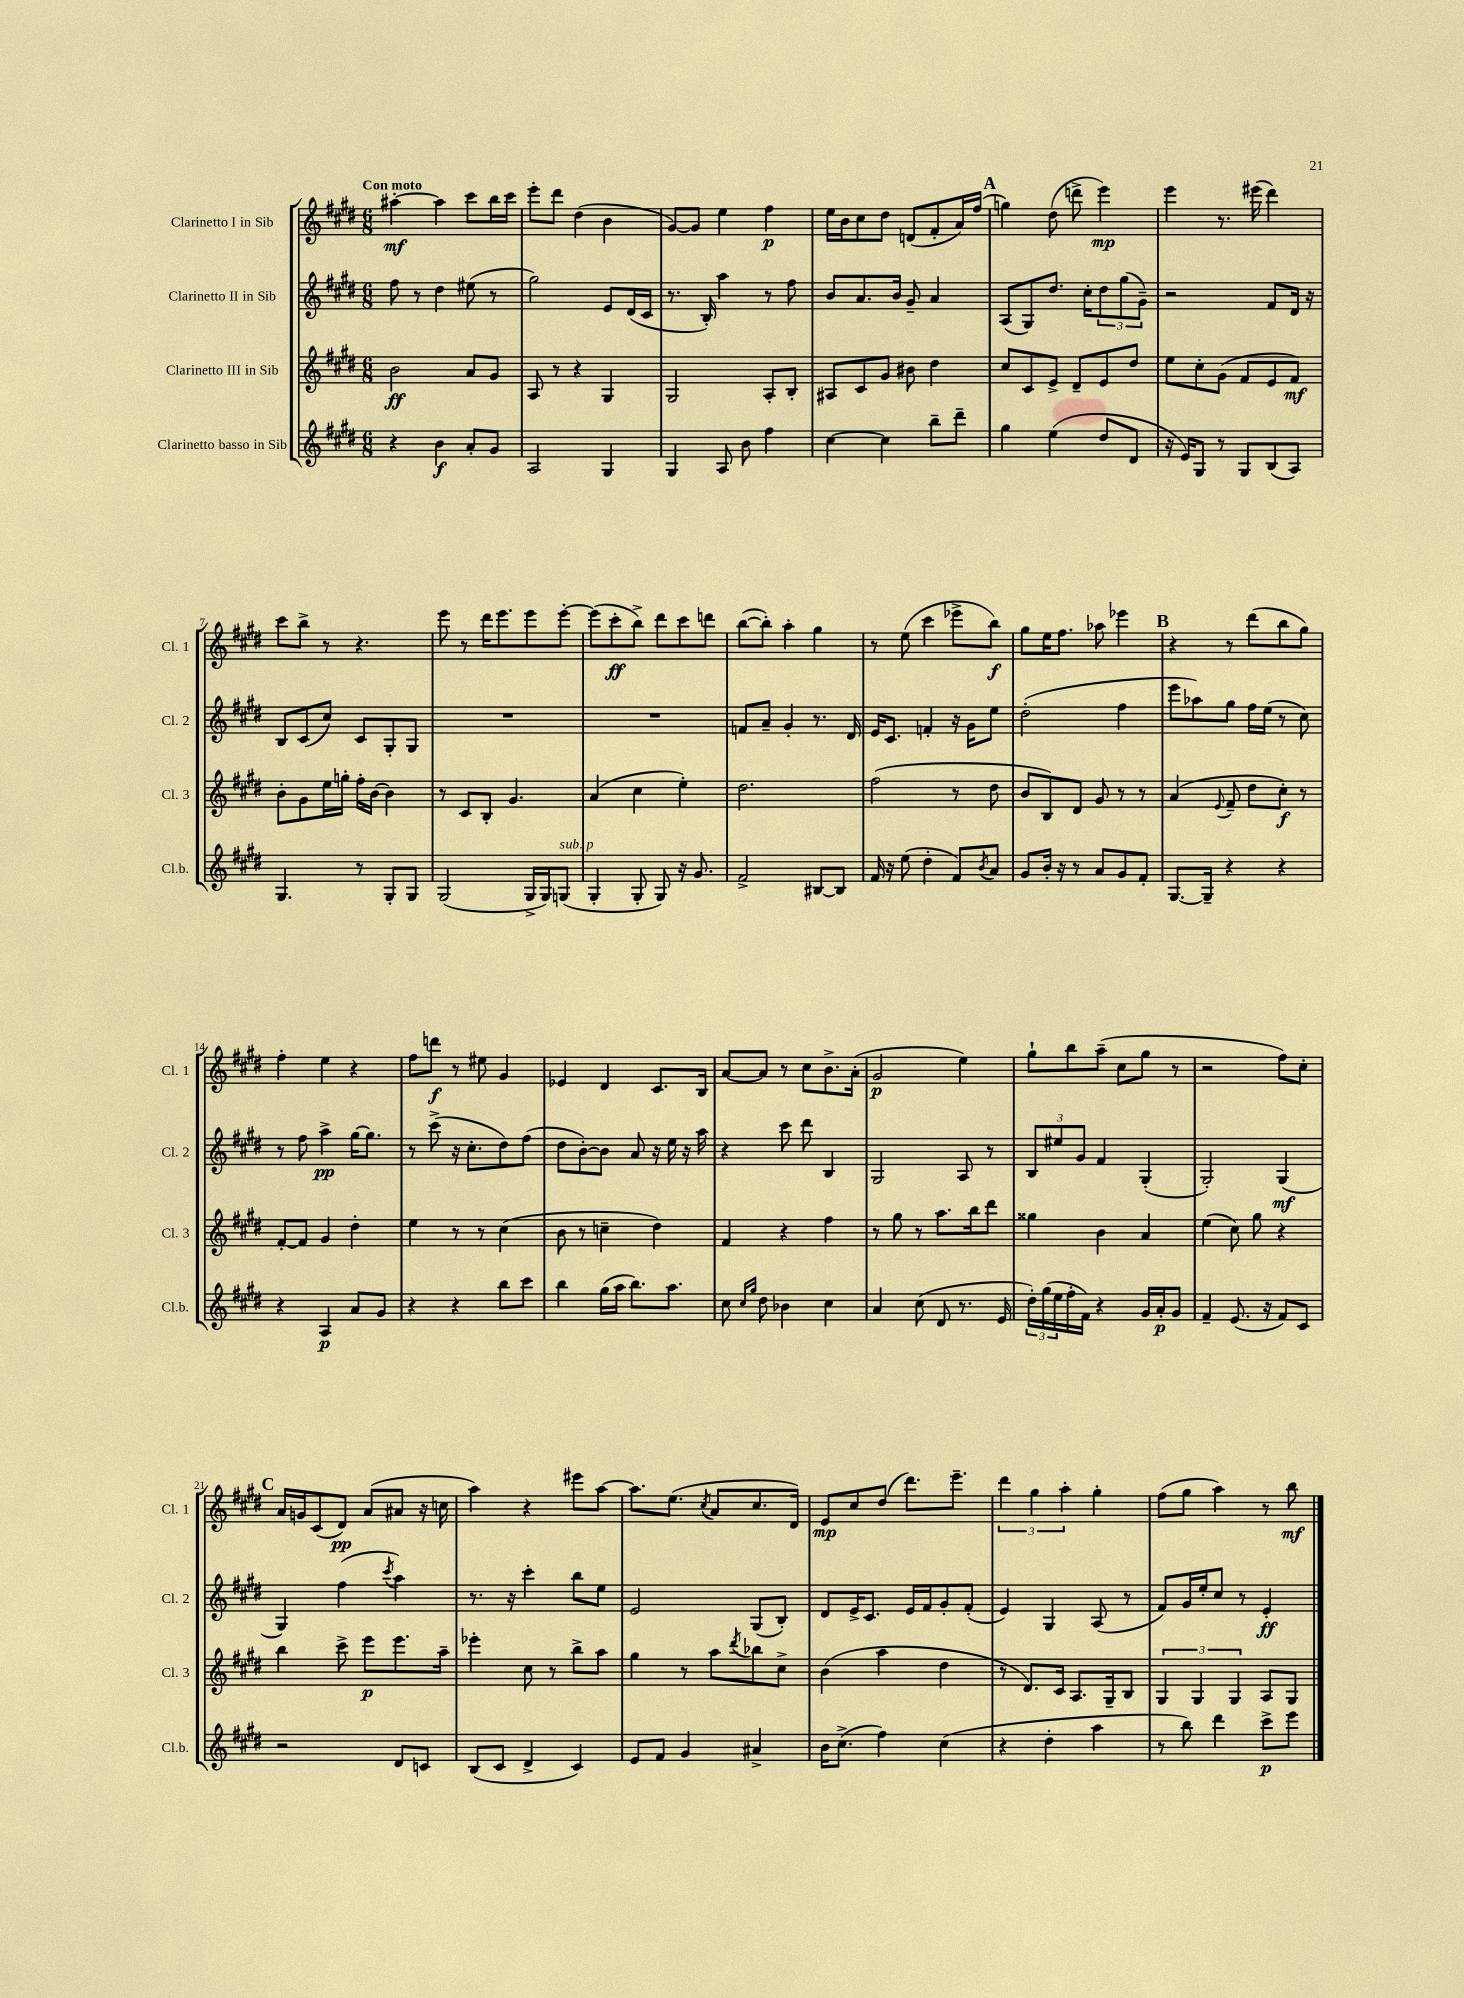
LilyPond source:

<<
\new StaffGroup <<
\new Staff = "s0" \with { instrumentName = "Clarinetto I in Sib" shortInstrumentName = "Cl. 1" } {
    \clef treble \key e \major \numericTimeSignature \time 6/8 \tempo "Con moto"
    ais''4~-.\mf ais''4 cis'''8 b''16 cis'''16 |
    e'''8-. dis'''8 dis''4( b'4 |
    gis'8~) gis'8 e''4 fis''4\p |
    e''16 b'16 cis''8 dis''8 d'8( fis'8-. a'16) fis''16( |
    \mark \markup { \bold "A" } g''4) dis''8( d'''8-> e'''4\mp) |
    e'''4 r8. eis'''16( dis'''4) |
    cis'''8 b''8-> r8 r4. |
    e'''8 r8 dis'''16 e'''8. e'''8 e'''8~-. |
    e'''8( cis'''8-.\ff b''8->) dis'''8 cis'''8 d'''8 |
    b''8~( b''8-.) a''4-. gis''4 |
    r8 e''8( cis'''4 ees'''8-> b''8\f) |
    gis''8 e''16 fis''8. aes''8 ees'''4 |
    \mark \markup { \bold "B" } r4 r8 dis'''8( b''8 gis''8) |
    fis''4-. e''4 r4 |
    fis''8 d'''8\f r8 eis''8 gis'4 |
    ees'4 dis'4 cis'8. b16 |
    a'8~ a'8 r8 cis''8 b'8.-> a'16-.( |
    gis'2\p e''4) |
    gis''8-! b''8 a''8--( cis''8 gis''8 r8 |
    r2 fis''8) cis''8-. |
    \mark \markup { \bold "C" } a'16 g'16 cis'8( dis'8\pp) a'8( ais'8 r16 c''16 |
    a''4) r4 eis'''8 a''8~ |
    a''8. e''8.( \acciaccatura { cis''8 } a'8 cis''8. dis'16) |
    e'8\mp cis''8 dis''8( dis'''8.) e'''8.-- |
    \tuplet 3/2 { dis'''4 gis''4 a''4-. } gis''4-. |
    fis''8( gis''8 a''4) r8 b''8\mf \bar "|." |
}
\new Staff = "s1" \with { instrumentName = "Clarinetto II in Sib" shortInstrumentName = "Cl. 2" } {
    \clef treble \key e \major \numericTimeSignature \time 6/8
    fis''8 r8 dis''4 eis''8( r8 |
    gis''2) e'8 dis'16( cis'16 |
    r8. b16-.) a''4 r8 fis''8 |
    b'8 a'8. b'16 gis'8-- a'4 |
    \mark \markup { \bold "A" } a8( gis8) dis''8. cis''16-. \tuplet 3/2 { dis''8 gis''8( gis'8--) } |
    r2 fis'8 dis'16 r16 |
    b8 cis'8( cis''8) cis'8 gis8-. gis8 |
    R2. |
    R2. |
    f'8 a'8-- gis'4-. r8. dis'16 |
    e'16 cis'8. f'4-. r16 gis'16 e''8 |
    dis''2-.( fis''4 |
    \mark \markup { \bold "B" } e'''8 aes''8) gis''8 fis''16 e''16( r8 cis''8) |
    r8 fis''8 a''4->\pp gis''16~ gis''8. |
    r8 cis'''8->( r16 cis''8.-. dis''8) fis''8( |
    dis''8 b'8~-.) b'8 a'8 r16 e''16 r16 a''16 |
    r4 cis'''8 dis'''8 b4 |
    gis2 a8 r8 |
    \tuplet 3/2 { b8 eis''8 gis'8 } fis'4 gis4-.( |
    gis2-.) gis4\mf( |
    \mark \markup { \bold "C" } gis4) fis''4( \acciaccatura { cis'''8 } a''4) |
    r8. r16 cis'''4-. b''8 e''8 |
    e'2 gis8( b8-.) |
    dis'8 e'16-> cis'8. e'16 fis'16 gis'8-. fis'8-.( |
    e'4) gis4 a8( r8 |
    fis'8) gis'16 e''16-. cis''8 r8 e'4-.\ff \bar "|." |
}
\new Staff = "s2" \with { instrumentName = "Clarinetto III in Sib" shortInstrumentName = "Cl. 3" } {
    \clef treble \key e \major \numericTimeSignature \time 6/8
    b'2\ff a'8 gis'8 |
    a8 r8 r4 gis4 |
    gis2 a8-. b8-. |
    ais8 cis'8 gis'8 bis'8 dis''4 |
    \mark \markup { \bold "A" } cis''8 cis'8 e'8-> dis'8-- e'8 dis''8 |
    e''8 cis''8-. gis'8( fis'8 e'8 fis'8\mf) |
    b'8-. gis'8 e''16 g''16-. fis''16-. b'16~ b'4 |
    r8 cis'8 b8-. gis'4. |
    a'4( cis''4 e''4-.) |
    dis''2. |
    fis''2( r8 dis''8 |
    b'8 b8) dis'8 gis'8 r8 r8 |
    \mark \markup { \bold "B" } a'4( \appoggiatura { e'8 } fis'8-- dis''8 cis''8-.\f) r8 |
    fis'8~-. fis'8 gis'4 dis''4-. |
    e''4 r8 r8 cis''4( |
    b'8 r8 c''4-- dis''4) |
    fis'4 r4 fis''4 |
    r8 gis''8 r8 a''8. b''16 dis'''8 |
    gisis''4 b'4 a'4 |
    e''4( cis''8) gis''8 r4 |
    \mark \markup { \bold "C" } b''4 cis'''8-> e'''8\p e'''8. a''16-- |
    ees'''4-. cis''8 r8 b''8-> a''8 |
    gis''4 r8 a''8 \acciaccatura { dis'''8 } bes''8 cis''8-> |
    b'4( a''4 dis''4 |
    r8 dis'8.) cis'16 a8. gis16-- b8 |
    \tuplet 3/2 { gis4 gis4 gis4 } a8 gis8 \bar "|." |
}
\new Staff = "s3" \with { instrumentName = "Clarinetto basso in Sib" shortInstrumentName = "Cl.b." } {
    \clef treble \key e \major \numericTimeSignature \time 6/8
    r4 b'4\f a'8-. gis'8 |
    a2 gis4 |
    gis4 a8 b'8 fis''4 |
    cis''4~ cis''4 b''8-- dis'''8-- |
    \mark \markup { \bold "A" } gis''4 e''4( dis''8 dis'8 |
    r16 e'16) gis8 r8 gis8 b8( a8) |
    gis4. r8 gis8-. gis8 |
    gis2( gis16-> gis16) g8^\markup { \italic "sub. p" }( |
    gis4-. gis8-. gis8) r16 gis'8. |
    fis'2-> bis8~ bis8 |
    fis'16 r16 e''8( dis''4-. fis'8) \acciaccatura { b'8 } a'8 |
    gis'8 b'16-. r16 r8 a'8 gis'8 fis'8-. |
    \mark \markup { \bold "B" } gis8.~ gis16-- r4 r4 |
    r4 a4\p a'8 gis'8 |
    r4 r4 b''8 cis'''8 |
    b''4 gis''16( a''16 b''8.) a''8. |
    cis''8 \grace { cis''16 gis''16 } dis''8 bes'4 cis''4 |
    a'4 cis''8( dis'8 r8. e'16 |
    \tuplet 3/2 { dis''16-.) gis''16( e''16 } fis''16-. fis'16) r4 gis'16 a'16-.\p gis'8 |
    fis'4-- e'8.( r16 fis'8) cis'8 |
    \mark \markup { \bold "C" } r2 dis'8 c'8 |
    b8( cis'8 dis'4-> cis'4) |
    e'8 fis'8 gis'4 ais'4-> |
    b'16 cis''8.->( fis''4) cis''4( |
    r4 dis''4-. a''4 |
    r8 b''8) dis'''4 cis'''8->\p e'''8 \bar "|." |
}
>>
>>
